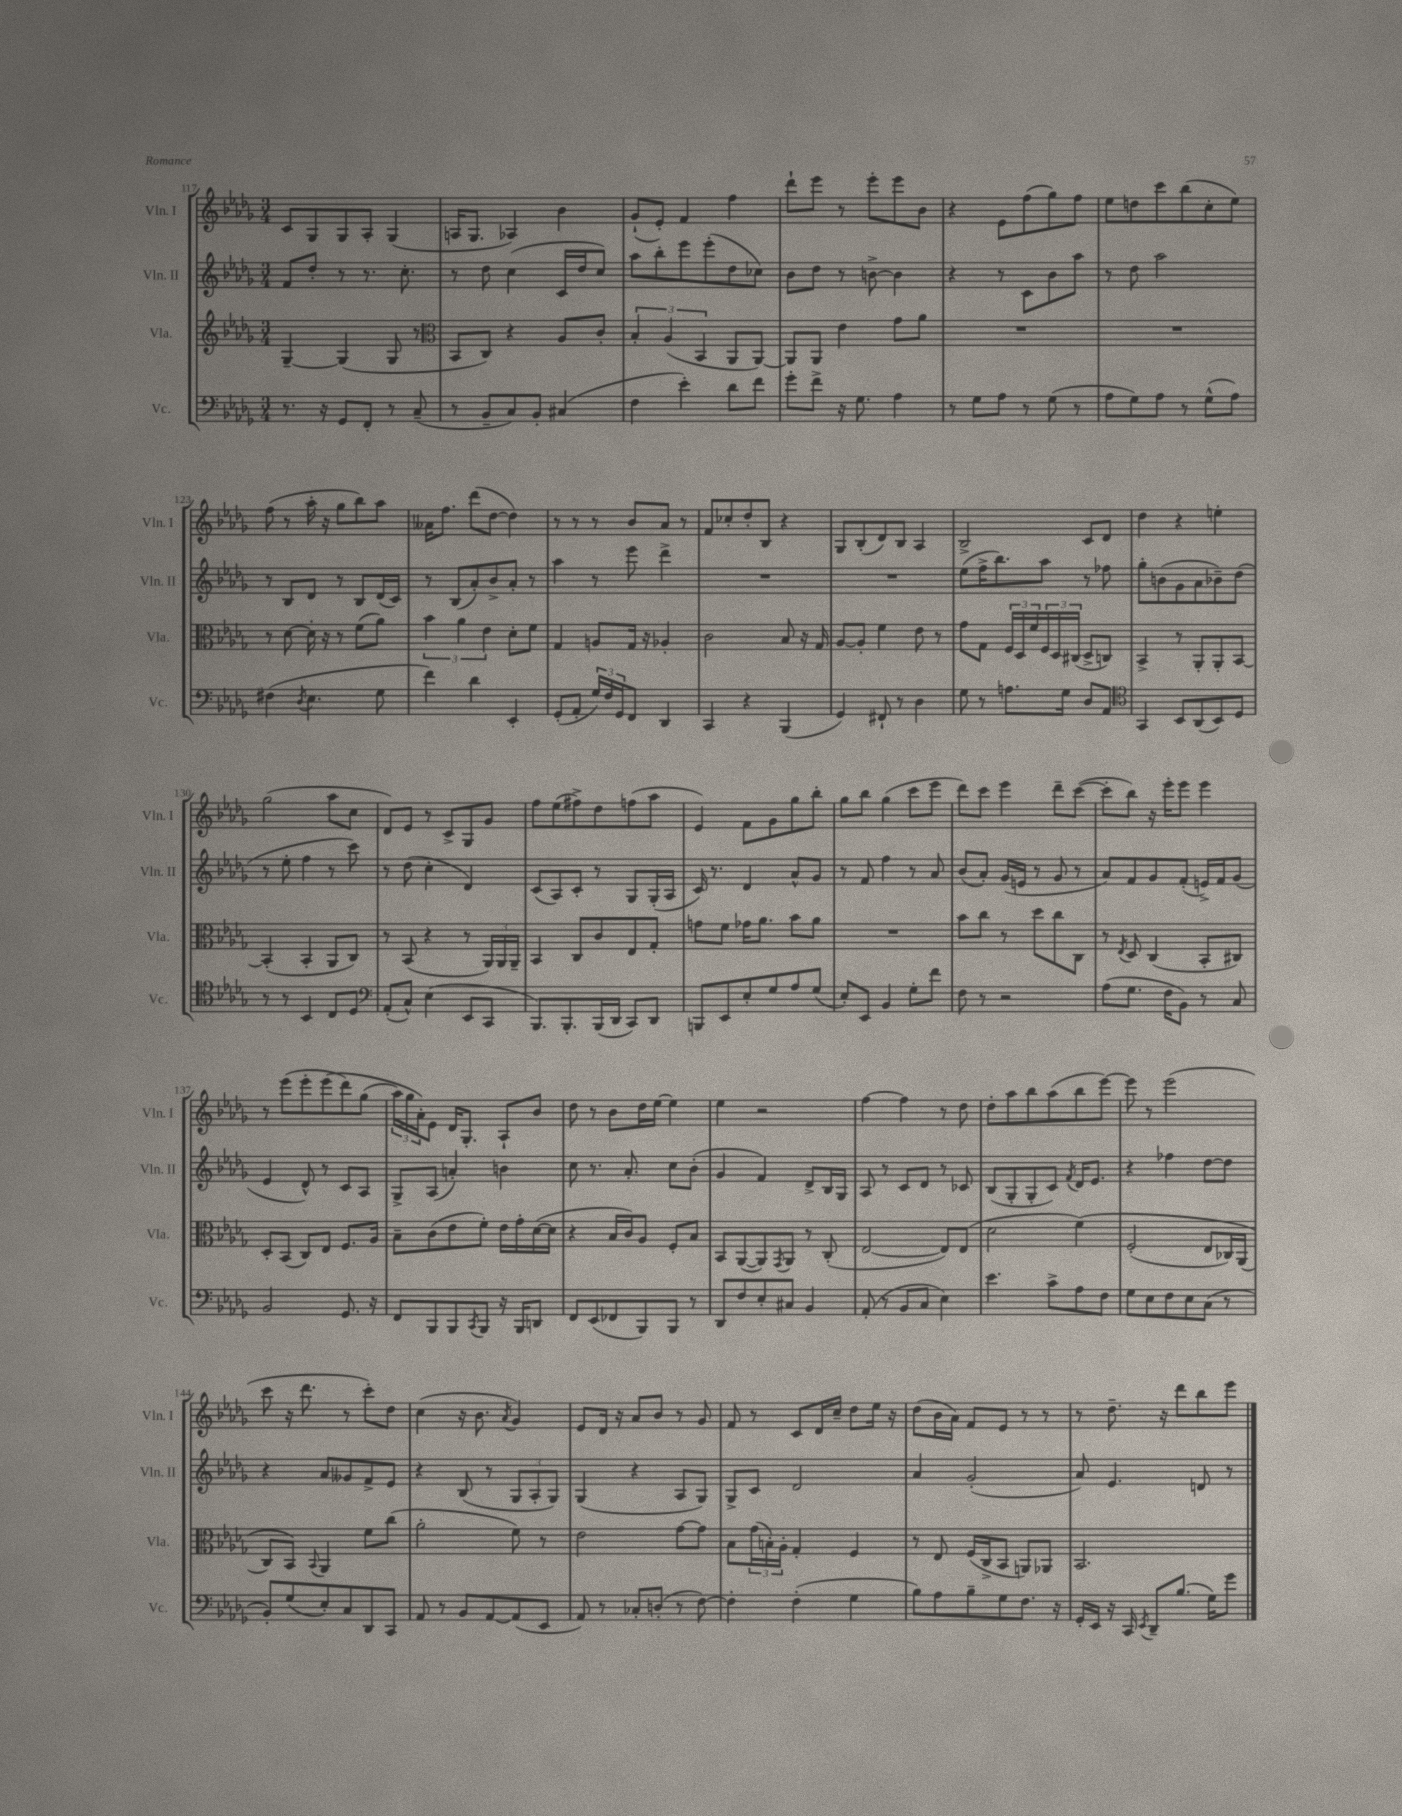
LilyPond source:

<<
\new StaffGroup <<
\new Staff = "s0" \with { instrumentName = "Vln. I" shortInstrumentName = "Vln. I" } {
    \clef treble \key des \major \numericTimeSignature \time 3/4
    c'8 ges8 ges8 aes8-. ges4( |
    a16 ges8. aes4) bes'4 |
    ges'8-!( ees'8-.) f'4 f''4 |
    des'''8-! ees'''8 r8 ees'''8-. ees'''8 bes'8 |
    r4 ees'8 f''8( ges''8) f''8 |
    ees''8 d''8 c'''8 bes''8( c''8-. ees''8) |
    f''8( r8 aes''16-. r16 ges''8 bes''8) aes''8 |
    aeses'16 f''8. des'''8( des''8~ des''4) |
    r8 r8 r8 bes'8 aes'8 r8 |
    f'8 ces''8-. des''8-. bes8 r4 |
    ges8 bes8-.( des'8) bes8 aes4 |
    bes2-> c'8 des'8 |
    des''4 r4 e''4-. |
    ges''2( aes''8 c''8 |
    des'8) ees'8 r8 c'8-> ges8 ges'8 |
    f''8 ees''8( fis''8->) des''8 f''8( aes''8 |
    ees'4) f'8 ges'8 ges''8 bes''8-. |
    ges''8 bes''8 ges''4( c'''8 ees'''8 |
    des'''8) c'''8 ees'''4 des'''8-- c'''8~( |
    c'''8-. bes''8) r16 ees'''16-. ees'''8 ees'''4 |
    r8 ees'''8( ees'''8-. ees'''8\( des'''8) ges''8( |
    \tuplet 3/2 { aes''16) ges''16 aes'16-.\) } ees'8 des'16 ges8.-. aes8-! bes'8 |
    des''8 r8 bes'8 des''16 ees''16~ ees''4 |
    ees''4 r2 |
    f''4~ f''4 r8 des''8 |
    des''8-. aes''8 bes''8 aes''8( bes''8 ees'''8~) |
    ees'''8 r8 ees'''2( |
    c'''8 r16 des'''8. r8 c'''8-.) des''8 |
    c''4( r16 bes'8. \acciaccatura { aes'8 } ges'4) |
    ees'8 des'16 r16 aes'8 bes'8 r8 ges'8 |
    f'8 r8 c'8 des'16 c''16-- des''8 ees''16 r16 |
    des''8( bes'16 aes'16) f'8 ees'8 r8 r8 |
    r8 des''8.-- r16 des'''8 bes''8 ees'''8 \bar "|." |
}
\new Staff = "s1" \with { instrumentName = "Vln. II" shortInstrumentName = "Vln. II" } {
    \clef treble \key des \major \numericTimeSignature \time 3/4
    f'8 des''8-. r8 r8. c''8.-. |
    r8 des''8 c''4( c'16 des''16 c''8) |
    aes''8 bes''8-. ees'''8 ees'''8-.( des''8 ces''8) |
    bes'8 des''8 r8 b'8~-> b'4 |
    r4 r8 c'8 bes'8 aes''8 |
    r8 des''8 aes''2 |
    r8 bes8 des'8 r8 bes8 des'16( c'16) |
    r8 bes8( aes'8-.) bes'8-> aes'8-. r8 |
    aes''4 r8 ees'''8 des'''4-> |
    R2. |
    R2. |
    ees''8( f''16-> bes''8.) aes''8 r8 fes''8 |
    ges''8-. b'8( ges'8 aes'8 bes'8--) des''8( |
    r8 ees''8-. f''4 r8 c'''8) |
    r8 des''8( c''4-. des'4) |
    c'8( aes8) c'8-. r8 ges8 ges16-.( aes16 |
    c'16) r8. des'4 aes'8-^ ges'8 |
    r8 f'8 f''4 r8 aes'8 |
    bes'8( aes'8-.) ges'16( e'16 r8 ges'8 r8 |
    aes'8) f'8 ges'8 f'8-.( e'16->) f'16 ges'8( |
    ees'4 des'8-^) r8 c'8 aes8 |
    ges8-> aes8( a'4-.) b'4 |
    c''8 r8. aes'8.-. c''8 bes'8-.( |
    ges'4 f'4) des'8-> bes16 ges16 |
    aes8 r8 c'8 des'8 r8 ces'8 |
    bes8( ges8-. ges8-. c'8) \acciaccatura { f'8 } des'16 ees'8. |
    r4 fes''4 des''8~ des''8 |
    r4 aes'8 geses'8 f'8-> ees'8 |
    r4 bes8( r8 \tuplet 3/2 { ges8 aes8-. ges8) } |
    ges4( r4 aes8 ges8) |
    ges8-> c'8 des'2 |
    aes'4 ges'2-.( |
    aes'8) ees'4. d'8 r8 \bar "|." |
}
\new Staff = "s2" \with { instrumentName = "Vla." shortInstrumentName = "Vla." } {
    \clef treble \key des \major \numericTimeSignature \time 3/4
    ges4~-- ges4( ges8 r8 |
    \clef alto bes,8 c8) r4 aes8 c'8-. |
    \tuplet 3/2 { bes4-. aes4( bes,4 } aes,8 aes,8~) |
    aes,8 aes,8 ees'4 ges'8 aes'8 |
    R2. |
    R2. |
    r8 des'8~ des'16-. r16 r8 f'8( aes'8) |
    \tuplet 3/2 { bes'4 aes'4 ees'4 } des'8-. f'8 |
    ges4 a8 ges16 r16 aes4-. |
    c'2 bes8 r16 ges16 |
    aes8~ aes8-. f'4 ees'8 r8 |
    ges'8 ges8 \tuplet 3/2 { f16 des16 f'16 } \tuplet 3/2 { f16 des16 cis16( } des8-> c8) |
    bes,4-> r8 aes,8-. aes,8-. bes,8~ |
    bes,4-.( bes,4-. aes,8 c8) |
    r8 bes,8( r4 r8 \tuplet 3/2 { aes,16) aes,16 aes,16-- } |
    bes,4 c8 c'8 ees8 ges8-. |
    g'8 f'8 ges'16 aes'8. bes'8 aes'8 |
    R2. |
    bes'8 c''8 r8 des''8 c''8 c8 |
    r8 \acciaccatura { ees8 } des8 c4( bes,8-. cis8) |
    des8-. bes,8( c8) ees8 f8. aes16 |
    bes8-- c'8( ees'8 f'8-.) ees'16 ges'16-. des'16~( des'16 |
    r4 bes16 c'16) aes8 f8-. bes8 |
    bes,8 aes,8~( aes,8) \acciaccatura { ges,8 } aes,8 r8 c8-.( |
    ees2~ ees8) ees8( |
    des'2 f'4)\( |
    f2-.( ees8 ces16) aes,16( |
    c8) bes,8\) \appoggiatura { bes,8 } aes,4 f'8 c''8( |
    aes'2-. f'8) r8 |
    ees'2 ges'8~ ges'8 |
    bes8 \tuplet 3/2 { ges'16( b16-.) aes16-. } ges4-. f4 |
    r8 ees8 f16( c16-> bes,8 a,8) aes,8 |
    bes,2. \bar "|." |
}
\new Staff = "s3" \with { instrumentName = "Vc." shortInstrumentName = "Vc." } {
    \clef bass \key des \major \numericTimeSignature \time 3/4
    r8. r16 ges,8 f,8-. r8 c8--( |
    r8 bes,8-- c8) bes,8-. cis4( |
    f4 ees'4-.) des'8 f'8 |
    ges'8-. f'8-> r16 ges8. aes4 |
    r8 ges8 aes8 r8 ges8( r8 |
    aes8 ges8) aes8 r8 ges8-^( aes8) |
    fis4( \acciaccatura { des8 } ees4. ges8 |
    f'4) des'4 ees,4-. |
    ges,8-.( aes,8-. \tuplet 3/2 { ges16) f16 ges,16 } f,8 des,4 |
    c,4 r4 bes,,4( |
    ges,4) fis,8-! r8 des4 |
    ges8 r8 a8. ges16 des8 aes,8 |
    \clef tenor ges,4 bes,8 aes,8( bes,8) des8 |
    r8 r8 bes,4 c8 des8 |
    \clef bass aes,8-.( c8-^) ees4( ees,8 c,8 |
    bes,,8.) bes,,8.-. bes,,16( des,16 c,8) des,8 |
    b,,8 ees,8 ees8-. ges8 aes8 ges8( |
    ees8-.) ees,8 bes,4 ges8-. f'8 |
    f8 r8 r2 |
    aes8( ges8. f16 bes,8) r8 c8 |
    bes,2 ges,8. r16 |
    f,8 bes,,8 bes,,8 \acciaccatura { c,8 } bes,,8 r16 bes,,16 d,8 |
    f,8 ees,8( fes,8 bes,,8) bes,,8 r8 |
    des,8 f8 ees8-. cis8 bes,4 |
    aes,8-.( r8 bes,8 c8 ees4) |
    ees'4. c'8-> aes8 f8 |
    ges8 ees8 f8 ees8 c8( r8 |
    bes,8-.) ges8( ees8-.) c8 des,8 c,8 |
    aes,8 r8 bes,8 aes,8~ aes,8( ees,8 |
    aes,8) r8 ces8-. d8-.( r8 f8~) |
    f4-. f4-.( ges4 |
    bes8) aes8 bes8-- ges8 f8. r16 |
    ges,16-. ees,16 r16 c,16 \acciaccatura { ees,8 } des,8-- bes8.( ges16) ges'8 \bar "|." |
}
>>
>>
\layout { \context { \Score currentBarNumber = #117 } }
